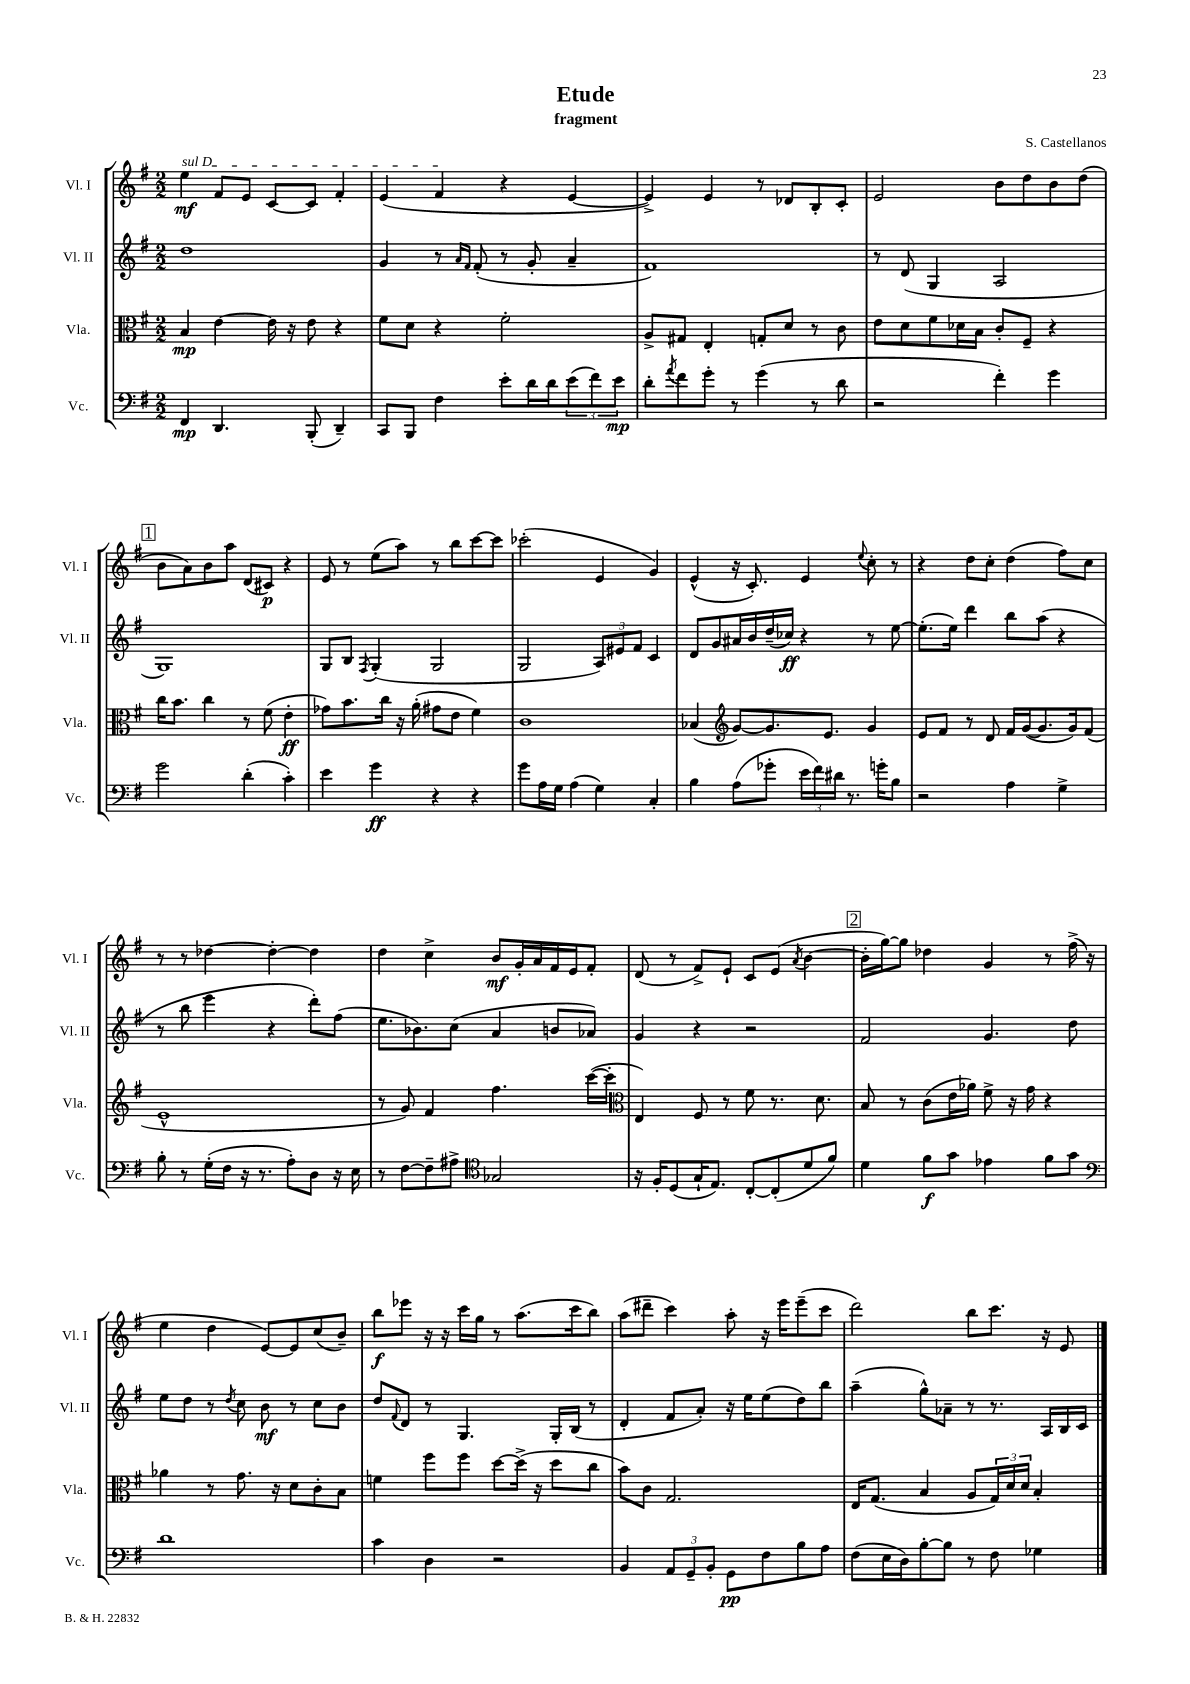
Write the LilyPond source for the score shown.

\header { title = "Etude" composer = "S. Castellanos" subtitle = "fragment" }
<<
\new StaffGroup <<
\new Staff = "s0" \with { instrumentName = "Vl. I" shortInstrumentName = "Vl. I" } {
    \clef treble \key g \major \numericTimeSignature \time 2/2
    \once \override TextSpanner.bound-details.left.text = \markup { \italic "sul D" } e''4\mf\startTextSpan fis'8 e'8 c'8~ c'8 fis'4-. |
    e'4( fis'4\stopTextSpan r4 e'4~ |
    e'4->) e'4 r8 des'8 b8-. c'8-. |
    e'2 b'8 d''8 b'8 d''8( |
    \mark \markup { \box "1" } b'8 a'8) b'8 a''8 d'8( cis'8\p) r4 |
    e'8 r8 e''8( a''8) r8 b''8 c'''8~ c'''8 |
    ces'''2-.( e'4 g'4) |
    e'4-^( r16 c'8.-.) e'4 \appoggiatura { e''8 } c''8-. r8 |
    r4 d''8 c''8-. d''4( fis''8) c''8 |
    r8 r8 des''4~ des''4~-. des''4 |
    d''4 c''4-> b'8\mf g'16-. a'16 fis'16 e'16 fis'8-. |
    d'8( r8 fis'8->) e'8-! c'8 e'8( \acciaccatura { a'8 } b'4~ |
    \mark \markup { \box "2" } b'16-. g''16~) g''8 des''4 g'4 r8 fis''16->( r16 |
    e''4 d''4 e'8~) e'8 c''8( b'8--) |
    b''8\f ees'''8 r16 r16 c'''16 g''16 r8 a''8.( c'''16 b''8) |
    a''8( dis'''8-- c'''4) a''8-. r16 e'''16 e'''8--( c'''8 |
    d'''2) b''8 c'''8. r16 e'8 \bar "|." |
}
\new Staff = "s1" \with { instrumentName = "Vl. II" shortInstrumentName = "Vl. II" } {
    \clef treble \key g \major \numericTimeSignature \time 2/2
    d''1 |
    g'4 r8 \grace { a'16 fis'16 } fis'8-.( r8 g'8-. a'4-- |
    fis'1) |
    r8 d'8( g4 a2 |
    \mark \markup { \box "1" } g1) |
    g8 b8 \acciaccatura { fis8 } g4-.( g2 |
    g2 \tuplet 3/2 { a8) eis'8 fis'8 } c'4 |
    d'8 g'8 ais'16 b'16 d''16--( ces''16\ff) r4 r8 e''8~ |
    e''8.-.( e''16) d'''4 b''8 a''8( r4 |
    r8 b''8 e'''4 r4 d'''8-.) fis''8( |
    e''8. bes'8.) c''8( a'4 b'8 aes'8) |
    g'4 r4 r2 |
    \mark \markup { \box "2" } fis'2 g'4. d''8 |
    e''8 d''8 r8 \acciaccatura { d''8 } c''8 b'8\mf r8 c''8 b'8 |
    d''8 \appoggiatura { fis'8 } d'8 r8 g4. g16-. b16( r8 |
    d'4-. fis'8 a'8-.) r16 e''16 e''8( d''8) b''8 |
    a''4--( g''8-^) aes'8-- r8 r8. a16 b16 c'16 \bar "|." |
}
\new Staff = "s2" \with { instrumentName = "Vla." shortInstrumentName = "Vla." } {
    \clef alto \key g \major \numericTimeSignature \time 2/2
    b4\mp e'4~ e'16 r16 e'8 r4 |
    fis'8 d'8 r4 fis'2-. |
    a8-> gis8 e4-. g8-. d'8 r8 c'8 |
    e'8 d'8 fis'8 des'16 b16 c'8-. fis8-- r4 |
    \mark \markup { \box "1" } c''16 b'8. c''4 r8 fis'8( e'4-.\ff |
    ges'8) b'8. c''16 r16 a'16-.( gis'8 e'8 fis'4) |
    c'1 |
    bes4( \clef treble g'8~) g'8. e'8. g'4 |
    e'8 fis'8 r8 d'8 fis'16 g'16~( g'8. g'16) fis'8( |
    e'1-^ |
    r8 g'8) fis'4 fis''4. c'''16~( c'''16-. |
    \clef alto e4) fis8 r8 fis'8 r8. d'8. |
    \mark \markup { \box "2" } b8 r8 c'8( e'16 aes'16) fis'8-> r16 g'16 r4 |
    aes'4 r8 g'8. r16 d'8 c'8-. b8 |
    f'4 fis''8 fis''8 d''8~ d''16->( r16 d''8 c''8 |
    b'8) c'8 g2. |
    e16 g8.( b4 a8 \tuplet 3/2 { g16) d'16 d'16 } b4-. \bar "|." |
}
\new Staff = "s3" \with { instrumentName = "Vc." shortInstrumentName = "Vc." } {
    \clef bass \key g \major \numericTimeSignature \time 2/2
    fis,4\mp d,4. b,,8-.( d,4--) |
    c,8 b,,8 fis4 e'8-. d'16 d'16 \tuplet 3/2 { e'8( fis'8) e'8\mp } |
    d'8-. \acciaccatura { a'8 } fis'8 g'8-. r8 g'4( r8 d'8 |
    r2 fis'4-.) g'4 |
    \mark \markup { \box "1" } g'2 d'4-.( c'4-.) |
    e'4 g'4\ff r4 r4 |
    g'8 a16 g16 a4( g4) c4-. |
    b4 a8( ges'8-. \tuplet 3/2 { e'16 fis'16) dis'16 } r8. g'16-. b8 |
    r2 a4 g4-> |
    b8-. r8 g16-.( fis16 r16 r8. a8-.) d8 r16 e16 |
    r8 fis8~ fis8-- ais8-> \clef tenor ges2 |
    r16 fis16-. d8( g16-! e8.) c8~-. c8-.( d'8 fis'8) |
    \mark \markup { \box "2" } d'4 fis'8\f g'8 ees'4 fis'8 g'8 |
    \clef bass d'1 |
    c'4 d4 r2 |
    b,4 \tuplet 3/2 { a,8 g,8-- b,8-. } g,8\pp fis8 b8 a8 |
    fis8( e16 d16) b8~-. b8 r8 fis8 ges4 \bar "|." |
}
>>
>>
\layout { \context { \Score \remove "Bar_number_engraver" } }
